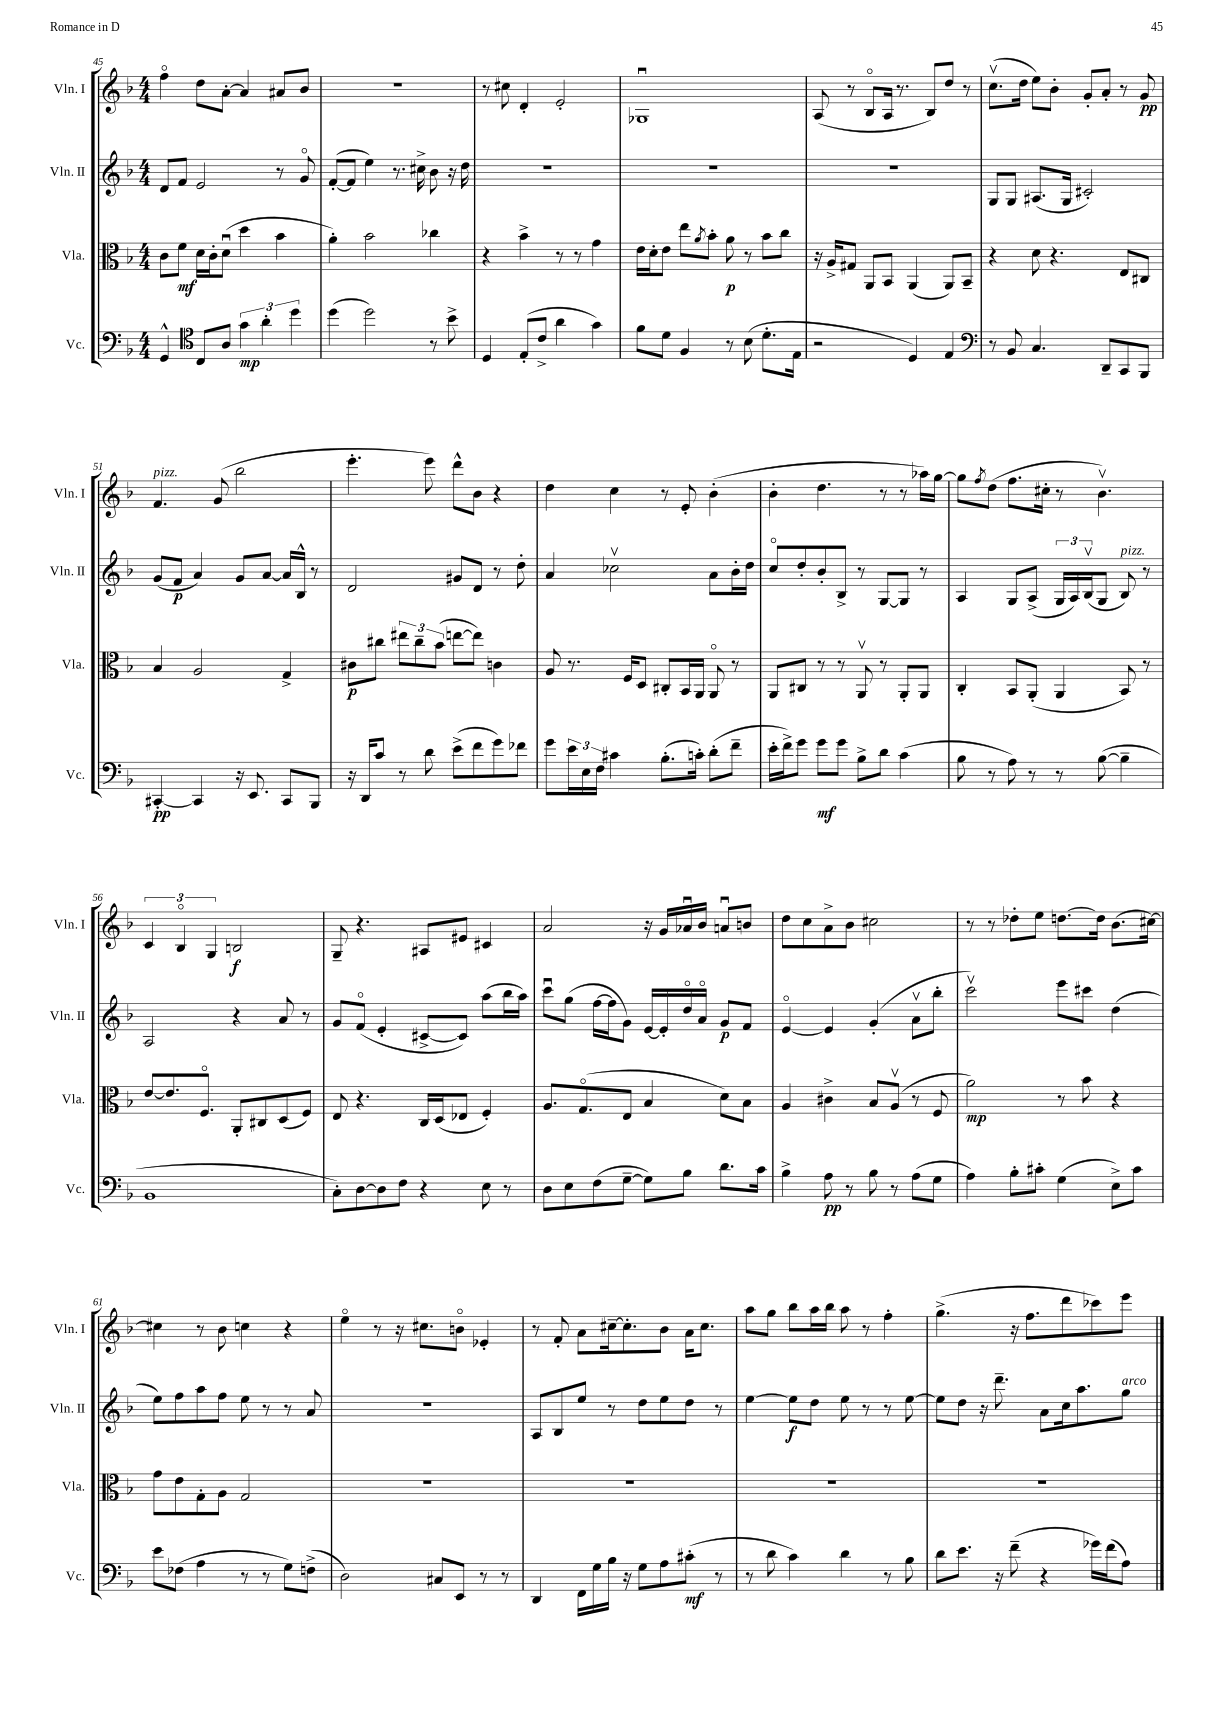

**kern	**kern	**kern	**kern
*staff4	*staff3	*staff2	*staff1
*clefF4	*clefC3	*clefG2	*clefG2
*k[b-]	*k[b-]	*k[b-]	*k[b-]
*M4/4	*M4/4	*M4/4	*M4/4
4GG^^	8c	8d	4ffo
.	8f	8f	.
*clefC4	*	*	*
8C	16d	2e	8dd
.	16c'	.	.
8A	(8du	.	[8a'
6g	4dd	.	4a]
6a'	.	.	.
.	4b-	8r	8a#
6dd	.	.	.
.	.	8go	8b-
=	=	=	=
(4dd	4a')	([8f'	1r
.	.	8f]	.
2dd)	2b-	4ee)	.
.	.	8.r	.
.	.	16cc#^	.
8r	4cc-	8b-	.
8b-^	.	16r	.
.	.	16dd	.
=	=	=	=
4D	4r	1r	8r
.	.	.	8cc#
(8E'	4b-^	.	4d'
8c^	.	.	.
4a	8r	.	2e'
.	8r	.	.
4g)	4g	.	.
=	=	=	=
8f	16e	1r	1G-u
.	16d'	.	.
8d	8e	.	.
4F	8ee	.	.
.	8qa	.	.
.	8b-'	.	.
8r	8a	.	.
(8B-	8r	.	.
8.d'	8b-	.	.
.	8cc	.	.
16E	.	.	.
=	=	=	=
2r	16r	1r	(8A
.	16A^	.	.
.	8G#	.	8r
.	8AA	.	8B-o
.	8BB-	.	16A
.	.	.	8.r
4D)	(4AA	.	.
.	.	.	8B-)
4E	8AA)	.	8dd
.	8BB-~	.	8r
=	=	=	=
*clefF4	*	*	*
8r	4r	8G	(8.ccv
8BB-	.	8G	.
.	.	.	16dd
4.C	8d	(8.A#	8ee)
.	4.r	.	8b-'
.	.	16G	.
.	.	2c#')	8g'
8DD~	.	.	8a'
8CC	8E	.	8r
8BBB-	8C#	.	8g
=	=	=	=
[4CC#'	4B-	(8g	4.f
.	.	8f	.
4CC#]	2A	4a)	.
.	.	.	(8g
16r	.	8g	2bb-
8.EE	.	.	.
.	.	[8a	.
8CC#	4G^	16a]	.
.	.	16B-^^	.
8BBB-	.	8r	.
=	=	=	=
16r	8c#	2d	4.eee'
16DD	.	.	.
8c	8cc#	.	.
8r	12ee#	.	.
.	12cc#~	.	.
8d	.	.	8eee)
.	(12b-	.	.
(8e^	[8ee	8g#	8ddd^^
8f	8ee])	8d	8b-
8g)	4c	8r	4r
8f-	.	8dd'	.
=	=	=	=
8g	8A	4a	4dd
24e	8.r	.	.
24E	.	.	.
24F	.	.	.
4c#	.	2cc-v	4cc
.	16F	.	.
.	8D	.	.
(8.B-'	8C#'	.	8r
.	16BB-	.	8e'
16c')	16AA	.	.
(8d'	8AAo	8a	(4b-'
8f~	8r	16b-'	.
.	.	16dd	.
=	=	=	=
16e'	8AA	8cco	4b-'
16f^)	.	.	.
8g	8C#	8dd'	.
8g	8r	8b-'	4.dd
8g	8r	8B-^	.
8B-^	8AAv	8r	.
8d	8r	[8G	8r
(4c	8AA'	8G]	8r
.	8AA	8r	16aa-)
.	.	.	[16gg
=	=	=	=
8B-	4C'	4A	8gg]
.	.	.	8qff
8r	.	.	(8dd
8A)	8BB-	8G	8.ff
8r	(8AA'	(8A^	.
.	.	.	16cc#'
8r	4AA	24G	8r
.	.	24A)	.
.	.	(24B-v	.
([8B-	.	8G	4.b-v)
4B-~]	8BB-)	8B-)	.
.	8r	8r	.
=	=	=	=
1BB-	[8e	2A	6c
.	8.e]	.	.
.	.	.	6B-o
.	8.Fo	.	.
.	.	.	6G
.	8AA'	4r	2B
.	8C#	.	.
.	(8D	8a	.
.	8F)	8r	.
=	=	=	=
8C')	8E	8g	8G~
[8D	4.r	(8fo	4.r
8D]	.	4e'	.
8F	.	.	.
4r	16C	[8c#^	8A#
.	(16D	.	.
.	8E-	8c#])	8e#
8E	4F')	(8aa	4c#
8r	.	16bb-	.
.	.	16aa)	.
=	=	=	=
8D	8.A	8cccu	2a
8E	.	(8gg	.
.	(8.Go	.	.
(8F	.	[16ff	.
.	.	16ff]	.
[8G~	8E	8g)	.
8G])	4B-	[16e	16r
.	.	16e']	16g
8B-	.	16ddo	16a-u
.	.	16ao	16b-
8.d	8d)	8g	8au
.	8B-	8f	8b
16c	.	.	.
=	=	=	=
4B-^	4A	[4eo	8dd
.	.	.	8cc
8A	4c#^	4e]	8a^
8r	.	.	8b-
8B-	8B-	(4g'	2cc#
8r	(8Av	.	.
(8A	8r	8av	.
8G	8F	8bb-'	.
=	=	=	=
4A)	2a)	2cccv)	8r
.	.	.	8r
8B-'	.	.	8dd-'
8c#'	.	.	8ee
(4G	8r	8eee	[8.dd
.	8b-	8ccc#	.
.	.	.	16dd]
8E^)	4r	(4dd	(8.b-
8c#	.	.	.
.	.	.	[16cc#)
=	=	=	=
8e	8g	8ee)	4cc#]
(8F-	8e	8ff	.
4A	8G'	8aa	8r
.	8A	8ff	8b-
8r	2G	8ee	4cc
8r	.	8r	.
8G)	.	8r	4r
(8F^	.	8a	.
=	=	=	=
2D)	1r	1r	4eeo
.	.	.	8r
.	.	.	16r
.	.	.	8.cc#
8C#	.	.	.
8EE	.	.	8bo
8r	.	.	4e-'
8r	.	.	.
=	=	=	=
4DD	1r	8A	8r
.	.	8B-	8f'
16FF	.	8ee	8a
16G	.	.	.
16B-	.	8r	[16cc#~
16r	.	.	8.cc#']
8G	.	8dd	.
8A	.	8ee	8b-
(8c#'	.	8dd	16a
.	.	.	8.cc#
8r	.	8r	.
=	=	=	=
8r	1r	[4ee	8aa
8d	.	.	8gg
4c)	.	8ee]	8bb-
.	.	8dd	16aa
.	.	.	16bb-
4d	.	8ee	8aa
.	.	8r	8r
8r	.	8r	4ff'
8B-	.	[8ee	.
=	=	=	=
8d	1r	8ee]	(4.gg^
8.e	.	8dd	.
.	.	16r	.
16r	.	8.ddd~	.
(8f~	.	.	16r
.	.	.	8.ff
4r	.	8a	.
.	.	16cc	8ddd
.	.	8.aa	.
16g-)	.	.	8ccc-)
(16f	.	.	.
8A)	.	8gg	8eee
==	==	==	==
*-	*-	*-	*-
